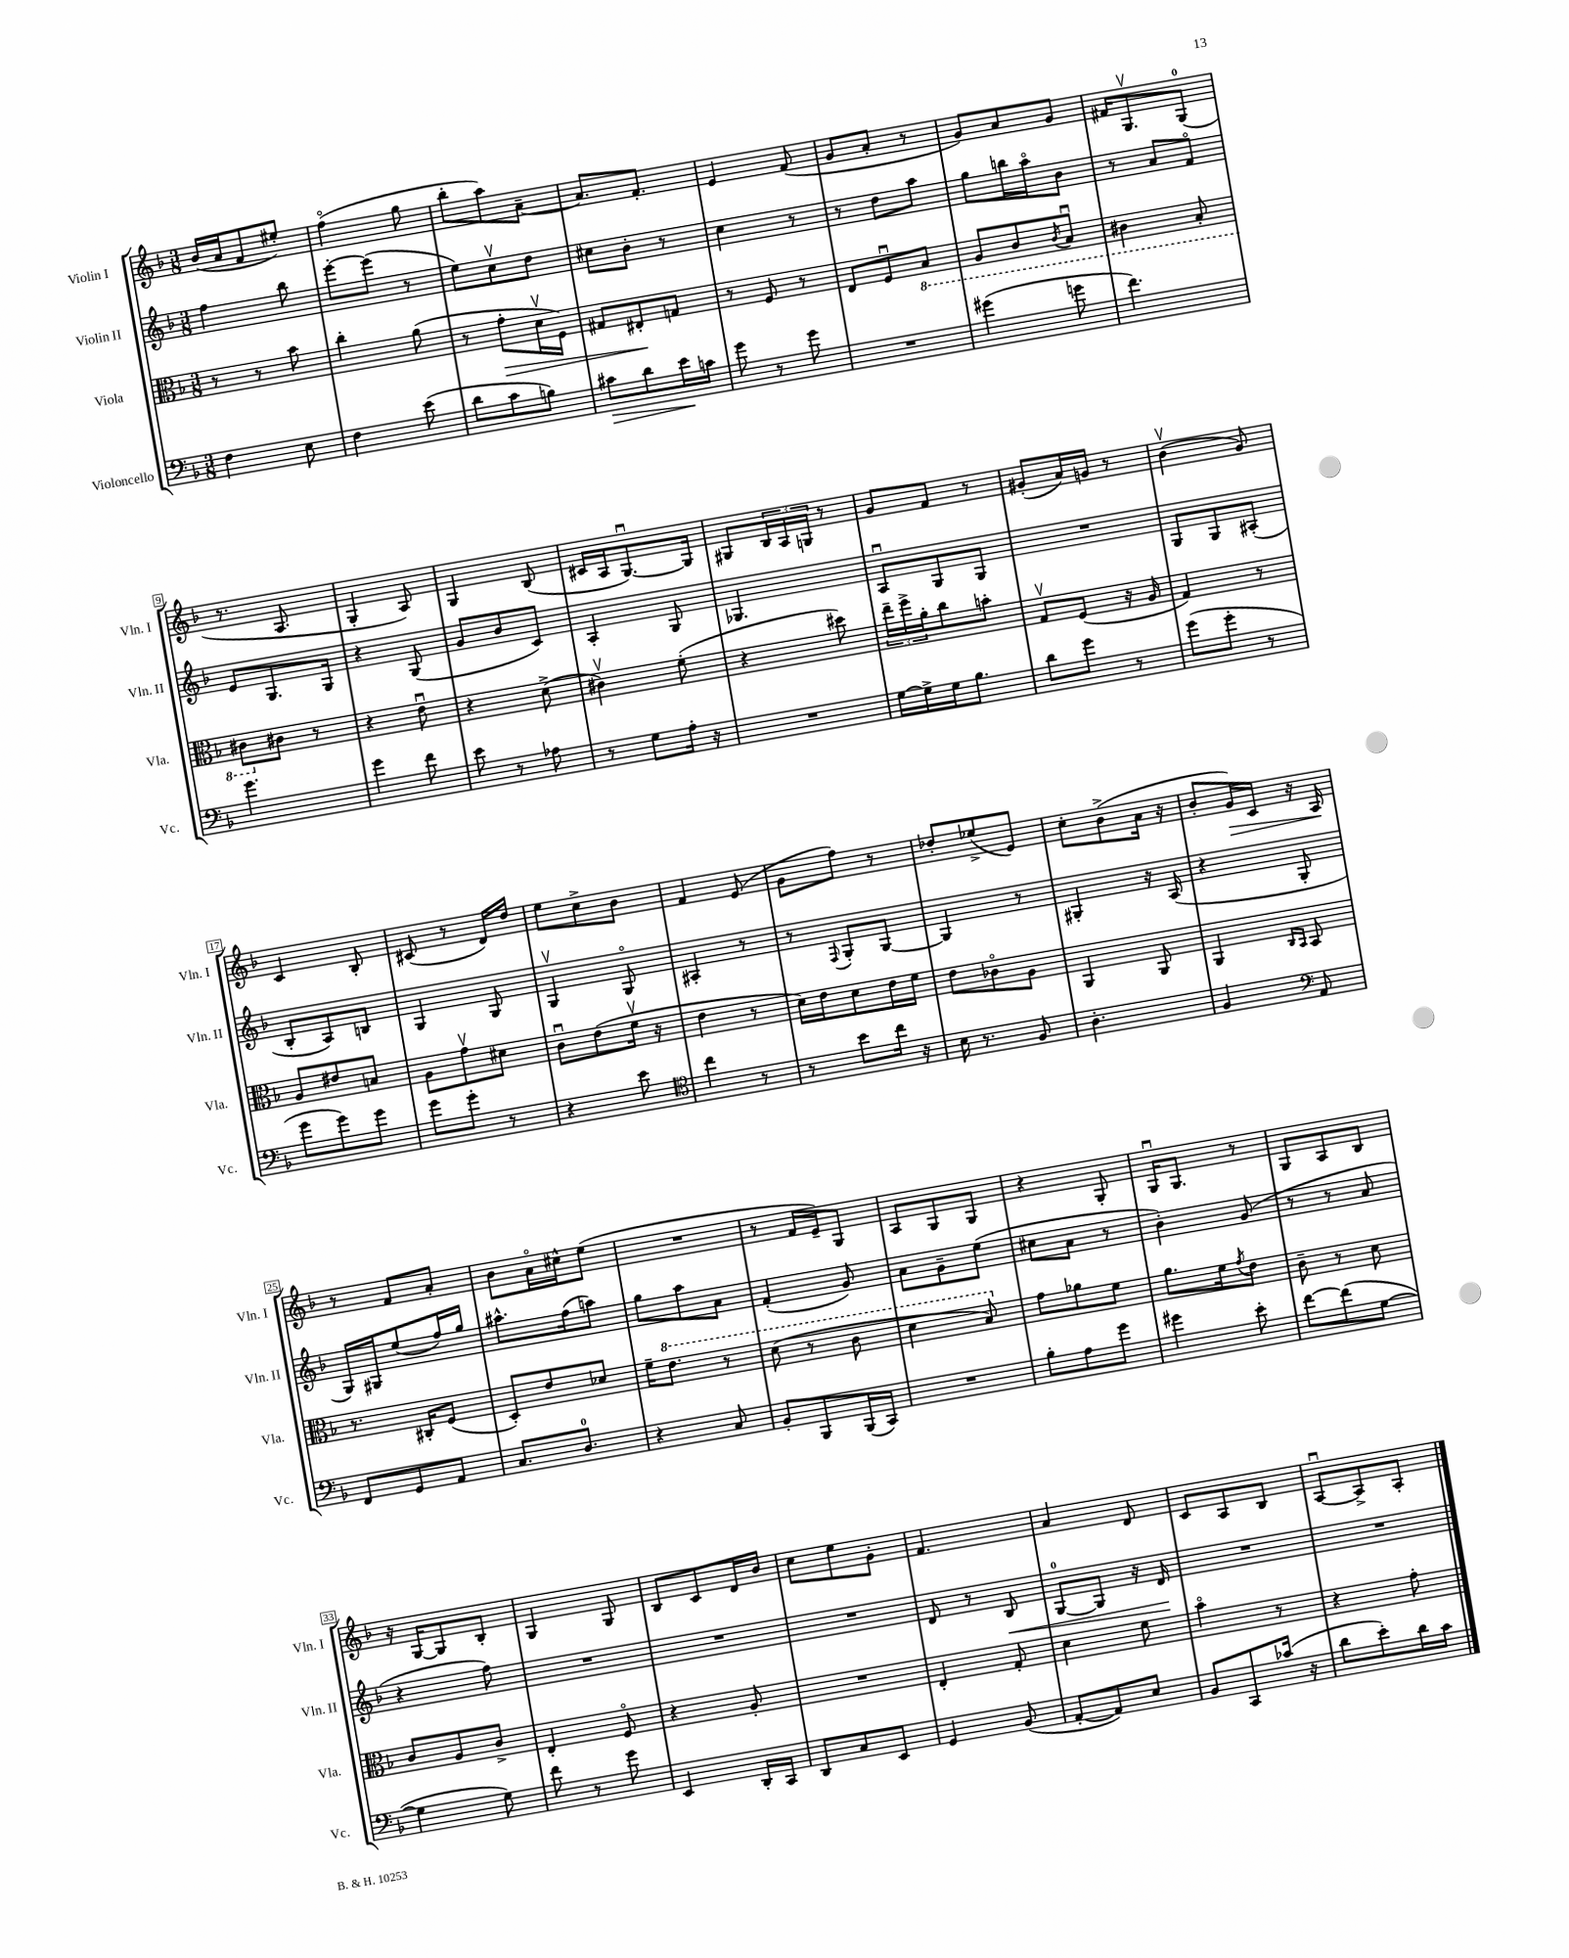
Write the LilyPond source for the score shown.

<<
\new StaffGroup <<
\new Staff = "s0" \with { instrumentName = "Violin I" shortInstrumentName = "Vln. I" } {
    \clef treble \key f \major \numericTimeSignature \time 3/8
    bes'16( a'16 f'8 eis''8-.) |
    f''4\flageolet( g''8 |
    bes''8-. a''8) a'8~-- |
    a'8. f'8.-. |
    e'4 f'8( |
    g'8 a'8-. r8 |
    g'8) a'8 g'8 |
    fis'16 g8.\upbow g8-0( |
    r8. a8. |
    g4-. a8) |
    g4 bes8( |
    cis'16 a16 g8.~\downbow) g16 |
    gis8 \tuplet 3/2 { bes16 a16 g16 } r8 |
    g'8 f'8 r8 |
    gis'8-.( a'16) g'16 r8 |
    bes'4\upbow( g'8) |
    c'4 bes8-. |
    cis'8( r8 d'16) d''16 |
    e''8 c''8-> bes'8 |
    f'4 e'8( |
    g'8 f''8) r8 |
    des''8-. ees''8->( e'8) |
    c''8-. bes'8->( a'16 r16 |
    bes'8-. g'16\>) c'16 r16 a16\! |
    r8 f'8 a'8-. |
    bes'8 a'16\flageolet cis''16-^ e''8( |
    R4. |
    r8 f'16 e'16--) g8 |
    a8 g8 g8 |
    r4 g8-. |
    g16\downbow g8. r8 |
    g8 a8 bes8 |
    r16 g16~ g8 bes8-. |
    g4 g8 |
    bes8 c'8 d'16 bes'16 |
    c''8 e''8 g'8-. |
    f'4. |
    a'4 d'8 |
    c'8 a8 bes8 |
    a8~\downbow a8-> a8-. \bar "|." |
}
\new Staff = "s1" \with { instrumentName = "Violin II" shortInstrumentName = "Vln. II" } {
    \clef treble \key f \major \numericTimeSignature \time 3/8
    f''4 bes''8 |
    e'''8~-. e'''8( r8 |
    e''8) c''8\upbow d''8 |
    cis''8 bes'8-. r8 |
    c''4 r8 |
    r8 d''8 a''8 |
    g''8 b''16 a''16\flageolet bes'8 |
    r8 a'8 f'8\flageolet |
    e'8 g8. g16 |
    r4 g8( |
    g'8 bes'8 c'8) |
    a4-. g8 |
    ges4. |
    a8\downbow g8 g8 |
    R4. |
    g8 g8 ais8-.( |
    bes8-. a8) b8 |
    g4 g8 |
    g4\upbow g8\flageolet |
    ais4-. r8 |
    r8 \appoggiatura { f8 } g8-. g8~ |
    g4 r8 |
    gis4-. r16 a16( |
    r4 g8-. |
    g16) gis16 e''8( f''16) g''16 |
    ais''8.-^ f''16( a''8) |
    g''8 a''8 a'8 |
    f'4-.( g'8) |
    a'8 g'8-- e''8( |
    cis''8 a'8 r8 |
    bes'4-.) g'8( |
    r8 r8 a'8 |
    r4 f''8) |
    R4. |
    R4. |
    R4. |
    d'8 r8 bes8\< |
    g8-0~ g8 r16 d'16\! |
    R4. |
    R4. \bar "|." |
}
\new Staff = "s2" \with { instrumentName = "Viola" shortInstrumentName = "Vla." } {
    \clef alto \key f \major \numericTimeSignature \time 3/8
    r8 r8 bes'8 |
    c''4-. a'8( |
    r8 g'8-.\> d'16\upbow f16) |
    gis8 eis8-.\! g8 |
    r8 f8 r8 |
    e8 f8\downbow \ottava #-1 bes,8 |
    a,8 c8 \acciaccatura { c8 } bes,8\downbow |
    cis4 bes,8-. |
    cis8 \ottava #0 cis'8 r8 |
    r4 e'8\downbow |
    r4 d'8->( |
    cis'4\upbow) f'8-.( |
    r4 dis''8) |
    \tuplet 3/2 { e''16-- f''16-> a'16-. } c''8 b'8-. |
    g8\upbow f8( r16 a16 |
    g4) r8 |
    a8 eis'8 b8 |
    a8 g'8\upbow dis'8 |
    c'8\downbow e'8( f'16\upbow r16 |
    e'4 r8 |
    d'16) e'16 d'8 e'16 f'16 |
    e'8 ces'8\flageolet a8 |
    a,4 a,8 |
    a,4 \grace { c16 bes,16 } bes,8 |
    r8. cis16-. f8( |
    d8-.) e'8 des'8 |
    f'16-- \ottava #1 e''8. r8 |
    d''8( r8 c''8 |
    d''4 bes'8) \ottava #0 |
    g'8 aes'8 f'8 |
    a'8. f'16 \acciaccatura { g'8 } e'8 |
    c'8-- r8 d'8 |
    c'8 a8 c'8-> |
    e4-. f8\flageolet |
    r4 a8-. |
    R4. |
    e4-. g8-. |
    d'4 f'8 |
    bes'4\flageolet r8 |
    r4 g'8-. \bar "|." |
}
\new Staff = "s3" \with { instrumentName = "Violoncello" shortInstrumentName = "Vc." } {
    \clef bass \key f \major \numericTimeSignature \time 3/8
    f4 e8 |
    f4 e'8( |
    d'8 c'8 b8) |
    cis'8\> d'8 e'16\! c'16 |
    g'8 r8 g'8 |
    R4. |
    gis'4( g'8 |
    f'4.) |
    g'4. |
    g'4 f'8 |
    e'8 r8 aes8 |
    r8 g8 a16-. r16 |
    R4. |
    g16~ g16-> g16 bes8. |
    d'8 g'8 r8 |
    g'8( g'8-. r8 |
    g'8 g'8) g'8 |
    g'8 g'8-. r8 |
    r4 e'8 |
    \clef tenor c''4 r8 |
    r8 bes'8 c''16 r16 |
    bes16 r8. f8 |
    a4.-. |
    f4 \clef bass a,8 |
    f,8 g,8 a,8 |
    c8. d8.-0 |
    r4 c8 |
    bes,8-. bes,,8 bes,,16( c,16) |
    R4. |
    bes8-. a8 g'8 |
    gis'4 e'8-. |
    f'8~ f'8( g8~ |
    g4 g8) |
    f'8 r8 g'8 |
    e,4 d,16-. c,16 |
    d,8 c8 e,8 |
    g,4 bes,8( |
    a,8~-. a,8) e8 |
    bes,8 c,8 ces'16( r16 |
    d'8 e'8-.) d'16 c'16 \bar "|." |
}
>>
>>
\layout { \context { \Score \override BarNumber.stencil = #(make-stencil-boxer 0.1 0.3 ly:text-interface::print) } }
